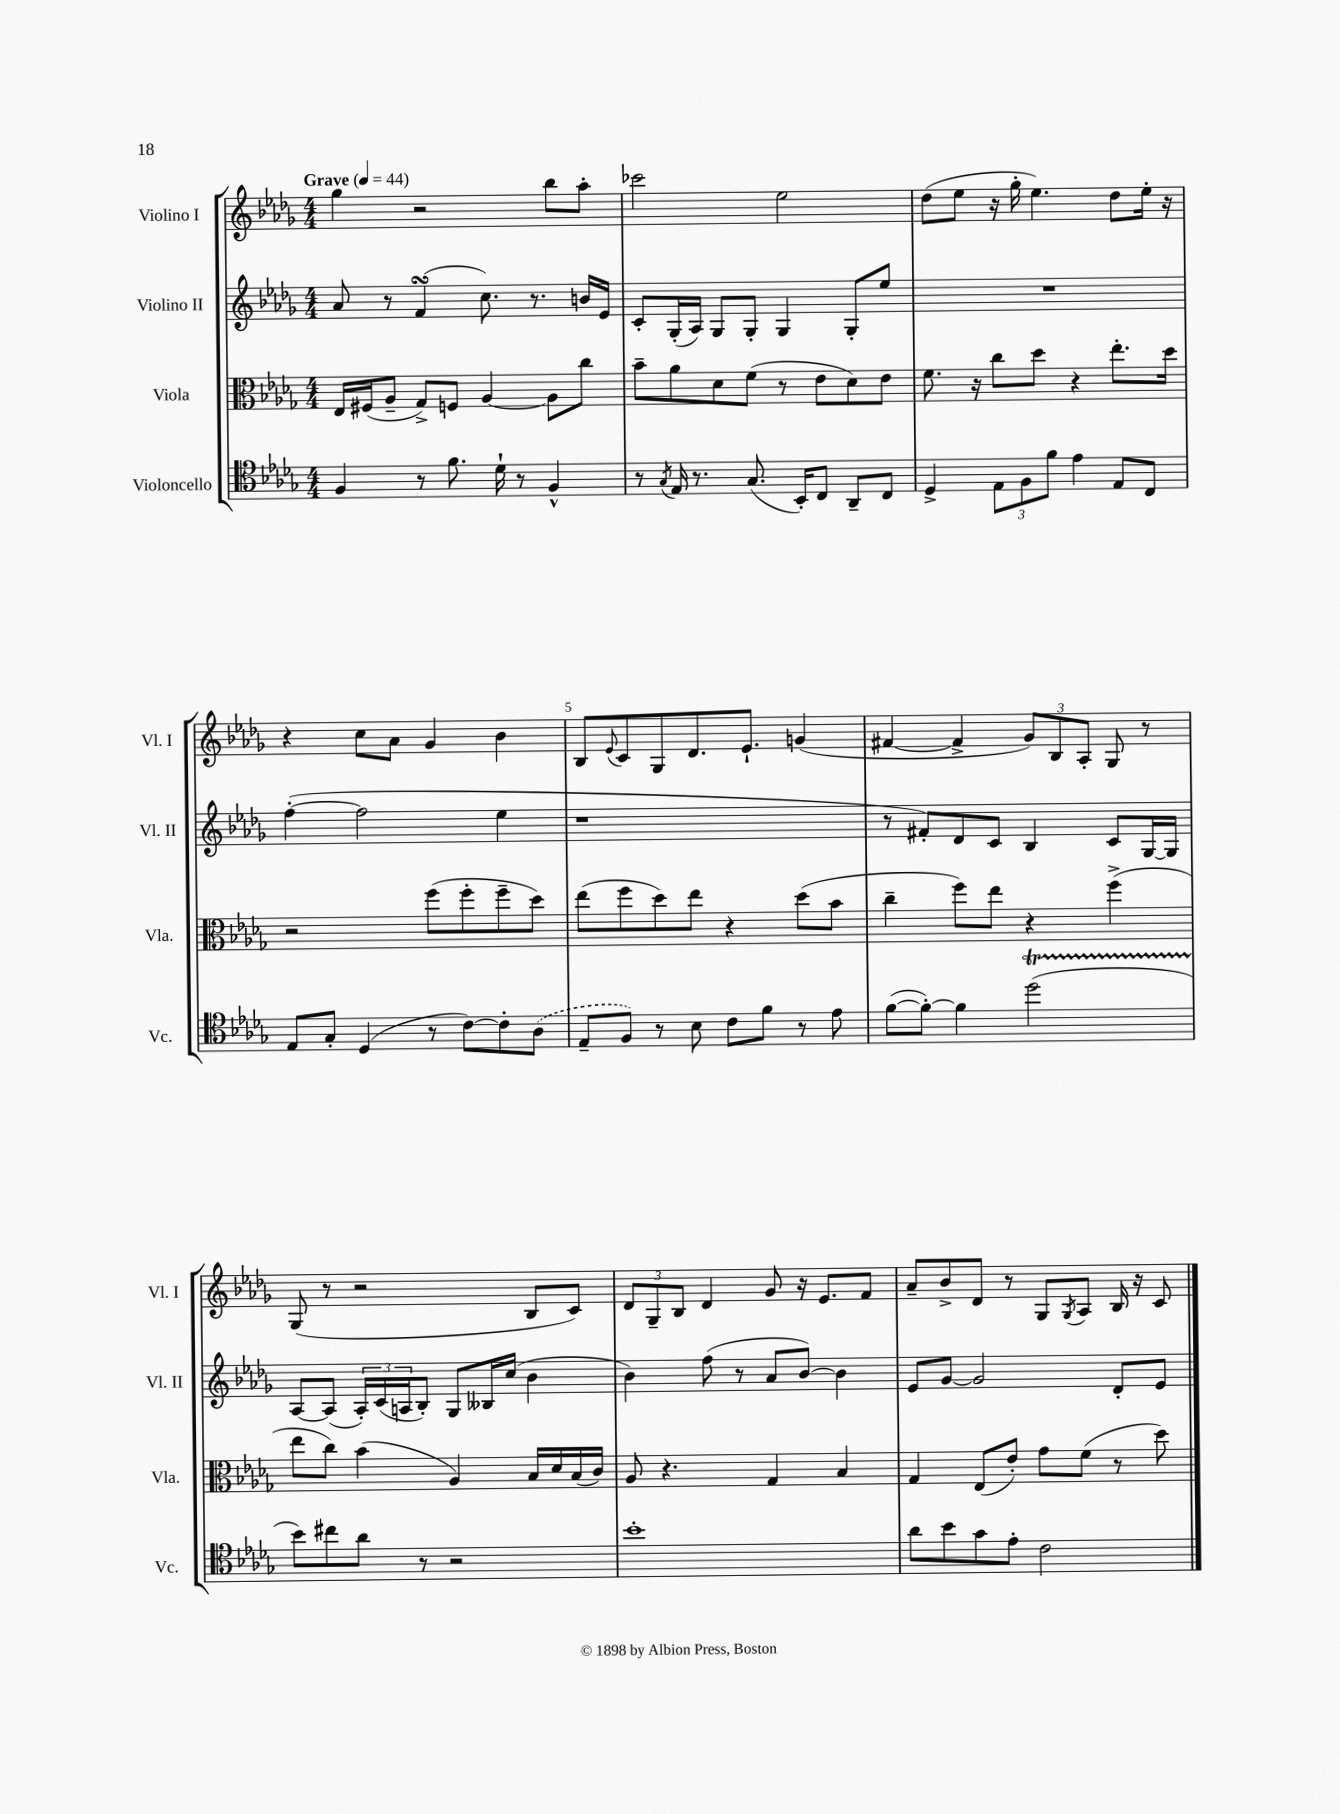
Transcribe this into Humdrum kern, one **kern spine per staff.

**kern	**kern	**kern	**kern
*staff4	*staff3	*staff2	*staff1
*clefC4	*clefC3	*clefG2	*clefG2
*k[b-e-a-d-g-]	*k[b-e-a-d-g-]	*k[b-e-a-d-g-]	*k[b-e-a-d-g-]
*M4/4	*M4/4	*M4/4	*M4/4
*MM44	*MM44	*MM44	*MM44
4F/	16E-/LL	8a-/	4gg-\
.	(16F#/J	.	.
.	8A-~/J	8r	.
8r	8G-^/L)	(4f/	2r
8.f\	8F/J	.	.
.	[4A-/	8.cc\)	.
16d-`\	.	.	.
8r	.	.	.
.	.	8.r	.
4F^^/	8A-\]L	.	8bb-\L
.	8cc\J	16b/LL	8aa-'\J
.	.	16e-/JJ	.
=	=	=	=
8r	8b-~\L	8c'/L	2ccc-\
8qG-/	.	.	.
16E-/	8a-\	(16G-'/L	.
8.r	.	16A-/JJ)	.
.	8d-\	8G-/L	.
(8.G-/	(8f\J	8G-'/J	.
.	8r	4G-/	2ee-\
16BB-'/LK)	.	.	.
8C/J	8e-\L	.	.
8AA-~/L	8d-\)	8G-'/L	.
8C/J	8e-\J	8ee-/J	.
=	=	=	=
4D-^/	8.f\	1r	(8dd-\L
.	.	.	8ee-\J
.	16r	.	.
12E-\L	8cc\L	.	16r
.	.	.	16gg-'\
12F\	.	.	.
.	8dd-\J	.	4.ee-\)
12f\J	.	.	.
4e-\	4r	.	.
8E-/L	8.ee-'\L	.	8dd-\L
8C/J	.	.	16ee-'\Jk
.	16dd-\Jk	.	16r
=	=	=	=
8E-/L	2r	([4ff'\	4r
8G-'/J	.	.	.
(4D-/	.	2ff\]	8cc\L
.	.	.	8a-\J
8r	(8ff\L	.	4g-/
[8c\L)	8ff'\	.	.
8c'\]	8ff~\	4ee-\	4b-\
(8A-\J	8dd-\J)	.	.
=	=	=	=
8E-~/L	(8ee-\L	1r	8B-/L
.	.	.	8qqe-/
8F/J)	8ff\	.	8c/
8r	8dd-\)	.	8G-/
8B-\	8ee-\J	.	8.d-/
8c\L	4r	.	.
.	.	.	8.e-`/J
8f\J	.	.	.
8r	(8dd-\L	.	(4g/
8e-\	8b-\J	.	.
=	=	=	=
([8f\L	4cc~\	8r	[4f#/
8f'\_J)	.	8f#'/L)	.
4f\]	8ff\L)	8d-/	4f#^/]
.	8ee-\J	8c/J	.
(2dd-\	4r	4B-/	12g-/L)
.	.	.	12B-/
.	.	.	12A-'/J
.	(4ff^\	8c/L	8G-/
.	.	[16G-/L	8r
.	.	16G-/]JJ	.
=	=	=	=
8b-\L)	8ee-\L	[8A-/L	(8G-/
8cc#\	8cc\J)	(8A-/]J	8r
8a-\J	(4b-\	24A-'/LL)	2r
.	.	(24c/	.
.	.	24A/J	.
8r	.	8B-'/J)	.
2r	4A-/)	8G-/L	.
.	.	16B--/L	.
.	.	(16cc/JJ	.
.	16B-/LL	4b-\	8B-/L
.	16d-/	.	.
.	(16B-/	.	8c/J)
.	16c/JJ)	.	.
=	=	=	=
1b-'	8A-/	4b-\)	12d-/L
.	.	.	12G-~/
.	4.r	.	.
.	.	.	12B-/J
.	.	(8ff\	4d-/
.	.	8r	.
.	4G-/	8a-/L	8g-/
.	.	[8b-/J)	16r
.	.	.	8.e-/L
.	4B-/	4b-\]	.
.	.	.	8f/J
=	=	=	=
8a-\L	4G-/	8e-/L	8a-~/L
8b-\	.	[8g-/J	8b-^/
8g-\	(8E-/L	2g-/]	8d-/J
8e-'\J	8e-'/J)	.	8r
2c\	8g-\L	.	8G-/L
.	.	.	8qG-/
.	(8f\J	.	8A-/J
.	8r	8d-'/L	16B-/
.	.	.	16r
.	8dd-\)	8e-/J	8c/
==	==	==	==
*-	*-	*-	*-
